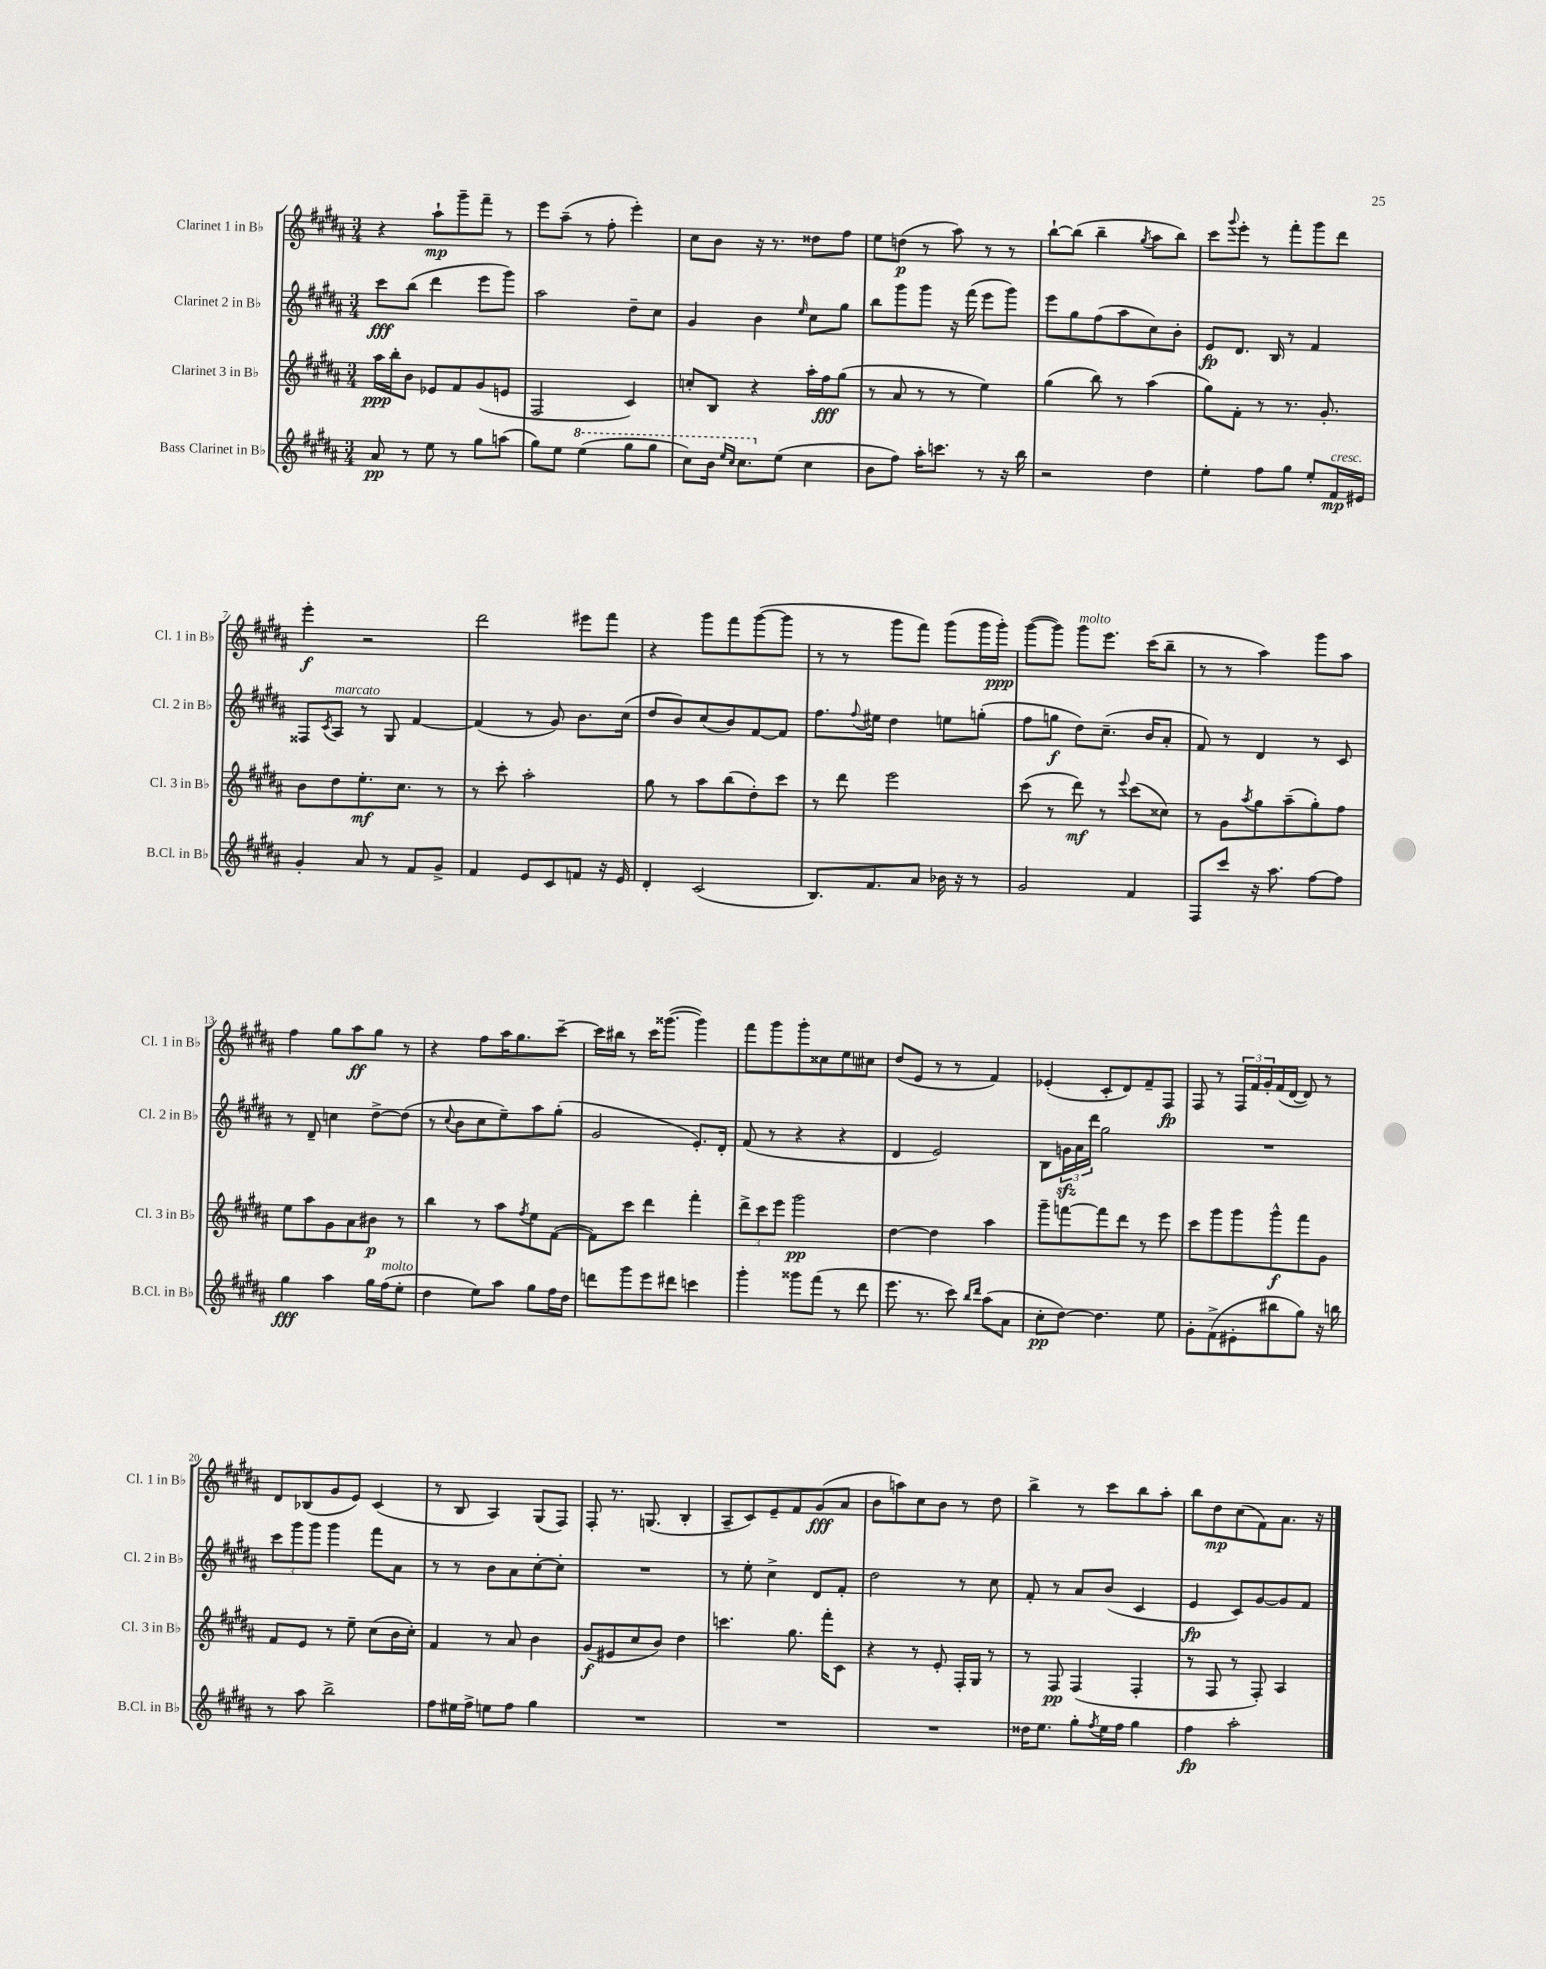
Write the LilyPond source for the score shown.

<<
\new StaffGroup <<
\new Staff = "s0" \with { instrumentName = "Clarinet 1 in Bb" shortInstrumentName = "Cl. 1 in Bb" } {
    \clef treble \key b \major \numericTimeSignature \time 3/4
    r4 ais''8-!\mp gis'''8-- fis'''8-- r8 |
    e'''8 ais''8--( r8 fis''8-. e'''4-.) |
    cis''8 b'8 r16 r8. disis''8 fis''8 |
    e''8 d''8\p( r8 ais''8) r8 r8 |
    b''8~-! b''8( b''4-- \acciaccatura { gis''8 } ais''8 b''8) |
    cis'''8 \appoggiatura { gis'''8 } e'''8-. r8 fis'''8-. gis'''8 dis'''8 |
    e'''4-.\f r2 |
    dis'''2 eis'''8 fis'''8 |
    r4 gis'''8 fis'''8 gis'''8~( gis'''8 |
    r8 r8 gis'''8 fis'''8) gis'''8( gis'''16 gis'''16-.\ppp) |
    gis'''8~( gis'''8) gis'''8^\markup { \italic "molto" } e'''8. cis'''16( b''8-- |
    r8 r8 ais''4) gis'''8 ais''8 |
    fis''4 gis''8 ais''8\ff gis''8 r8 |
    r4 fis''8 ais''16 gis''8. cis'''8~-- |
    cis'''16 bis''16 r8 cis'''16 gisis'''8.~( gisis'''4) |
    fis'''8 gis'''8 gis'''8-. cisis''8 e''8 cis''8 |
    dis''8( e'8 r8 r8 fis'4) |
    ees'4-.( cis'8-. dis'8) fis'8-- fis8\fp |
    fis8 r8 \tuplet 3/2 { fis16 fis'16 gis'16-. } fis'16( dis'16~ dis'8) r8 |
    dis'8 bes8( gis'8 e'8) cis'4( |
    r8 b8 ais4) gis8( fis8) |
    fis8-. r8. g8.( b4-. |
    ais8-- cis'8) e'8-- fis'8 gis'8\fff( ais'8 |
    b'8 a''8) cis''8 b'8 r8 dis''8 |
    b''4-> r8 cis'''8 b''8 ais''8-. |
    b''8 dis''8\mp cis''8( fis'8) ais'8. r16 \bar "|." |
}
\new Staff = "s1" \with { instrumentName = "Clarinet 2 in Bb" shortInstrumentName = "Cl. 2 in Bb" } {
    \clef treble \key b \major \numericTimeSignature \time 3/4
    cis'''8\fff b''8( dis'''4 e'''8 gis'''8) |
    ais''2 dis''8-- cis''8 |
    gis'4 b'4 \grace { e''16 } cis''8 gis''8 |
    b''8 gis'''8 gis'''8 r16 fis'''16( e'''8 gis'''8) |
    e'''8 gis''8 fis''8( ais''8 cis''8) b'8-. |
    e'8\fp dis'8. b16 r8 fis'4 |
    fisis8 \acciaccatura { cis'8 } ais8^\markup { \italic "marcato" } r8 gis8 fis'4~ |
    fis'4( r8 gis'8) b'8. cis''16( |
    dis''8 b'8) cis''8( b'8) fis'8~ fis'8 |
    fis''8. \appoggiatura { fis''8 } eis''16 dis''4 e''8 g''8-.( |
    fis''8 g''8\f dis''8) cis''8.--( b'16 ais'8-. |
    fis'8) r8 dis'4 r8 cis'8 |
    r8 dis'8-- c''4 dis''8~-> dis''8( |
    r8 \appoggiatura { cis''8 } b'8 cis''8 e''8--) ais''8 gis''8-.( |
    gis'2 e'8.-.) dis'16-. |
    fis'8( r8 r4 r4 |
    dis'4 e'2) |
    b8 \tuplet 3/2 { g'16\sfz ais'16 dis'''16 } gis''2 |
    R2. |
    \tuplet 3/2 { cis'''8 gis'''8 gis'''8 } gis'''4 fis'''8 ais'8 |
    r8 r8 b'8 ais'8 cis''8~-. cis''8-. |
    R2. |
    r8 e''8-. cis''4-> dis'8 fis'8-. |
    dis''2 r8 cis''8 |
    fis'8-. r8 ais'8 b'8( cis'4 |
    e'4\fp cis'8) gis'8~ gis'8 fis'8 \bar "|." |
}
\new Staff = "s2" \with { instrumentName = "Clarinet 3 in Bb" shortInstrumentName = "Cl. 3 in Bb" } {
    \clef treble \key b \major \numericTimeSignature \time 3/4
    ais''16\ppp b''16-. b'8 ees'8 fis'8 gis'8( e'8 |
    fis2 cis'4) |
    c''8-. b8 r4 ais''16-. fis''16\fff gis''8( |
    r8 ais'8 r8 r8 e''4) |
    gis''4( b''8) r8 ais''4( |
    gis''8) fis'8-. r8 r8. gis'8.-. |
    b'8 dis''8 e''8.-.\mf cis''8. r8 |
    r8 cis'''8-. ais''2-. |
    gis''8 r8 ais''8 b''8( dis''8-.) cis'''8 |
    r8 dis'''8 e'''2 |
    cis'''8( r8 dis'''8\mf) r8 \appoggiatura { e'''8 } cis'''8( cisis''8) |
    r8 gis'8 \acciaccatura { ais''8 } gis''8 ais''8--( gis''8-.) fis''8 |
    e''8 ais''8 gis'8 ais'8 bis'8\p r8 |
    b''4 r8 ais''8 \acciaccatura { fis''8 } e''8 fis'8~( |
    fis'8) cis'''8 dis'''4 fis'''4-. |
    \tuplet 3/2 { dis'''8-> cis'''8 e'''8 } gis'''2\pp |
    dis''4~ dis''4 ais''4 |
    gis'''8-- f'''8~ f'''8 dis'''8 r8 e'''8 |
    cis'''8 gis'''8 gis'''8 gis'''8-^\f fis'''8 gis'8 |
    fis'8 e'8 r8 e''8-- cis''8( b'16 cis''16-.) |
    fis'4 r8 ais'8 b'4 |
    gis'8\f( eis'8 cis''8 b'8) dis''4 |
    c'''4. gis''8. fis'''16-. cis'8 |
    r4 r8 e'8-. fis16-. gis16 r8 |
    r8 fis8\pp fis4( fis4-. |
    r8 fis8 r8 fis8-.) ais4 \bar "|." |
}
\new Staff = "s3" \with { instrumentName = "Bass Clarinet in Bb" shortInstrumentName = "B.Cl. in Bb" } {
    \clef treble \key b \major \numericTimeSignature \time 3/4
    ais'8\pp r8 e''8 r8 gis''8 a''8( |
    gis''8) e''8 \ottava #1 e'''4( gis'''8 gis'''8 |
    cis'''8) b''16 \grace { e'''16 cis'''16 } cis'''8. \ottava #0 e''8( cis''4 |
    b'8 fis''8) ais''16-. c'''8. r8 r16 b''16 |
    r2 dis''4 |
    e''4-. fis''8 gis''8 e''8-. fis'16\mp^\markup { \italic "cresc." } eis'16 |
    gis'4-. ais'8 r8 fis'8 gis'8-> |
    fis'4 e'8 cis'8 f'8 r16 e'16 |
    dis'4-. cis'2( |
    b8.) fis'8. ais'8 bes'16 r16 r8 |
    gis'2 fis'4 |
    fis8 cis'''8 r16 ais''8. fis''8~ fis''8 |
    gis''4\fff ais''4 gis''16 fis''16^\markup { \italic "molto" }( e''8-. |
    dis''4 e''8) ais''8 gis''8 fis''16 dis''16 |
    d'''8 gis'''8 e'''8 dis'''8 c'''4 |
    gis'''4-. gisis'''8 fis'''8( r8 dis'''8 |
    e'''8. r8. cis'''8) \grace { b''16 dis'''16 } ais''8( ais'8 |
    cis''8-.\pp dis''8~) dis''4. e''8 |
    gis'8-. fis'8->( eis'8-. bis''8 gis''8) r16 b''16 |
    r8 ais''8 b''2-> |
    fis''8 eis''16 fis''16-> e''8 fis''8 gis''4 |
    R2. |
    R2. |
    R2. |
    disis''16 e''8. gis''8-. \acciaccatura { fis''8 } e''16 fis''16 gis''4 |
    fis''4\fp ais''2-. \bar "|." |
}
>>
>>
